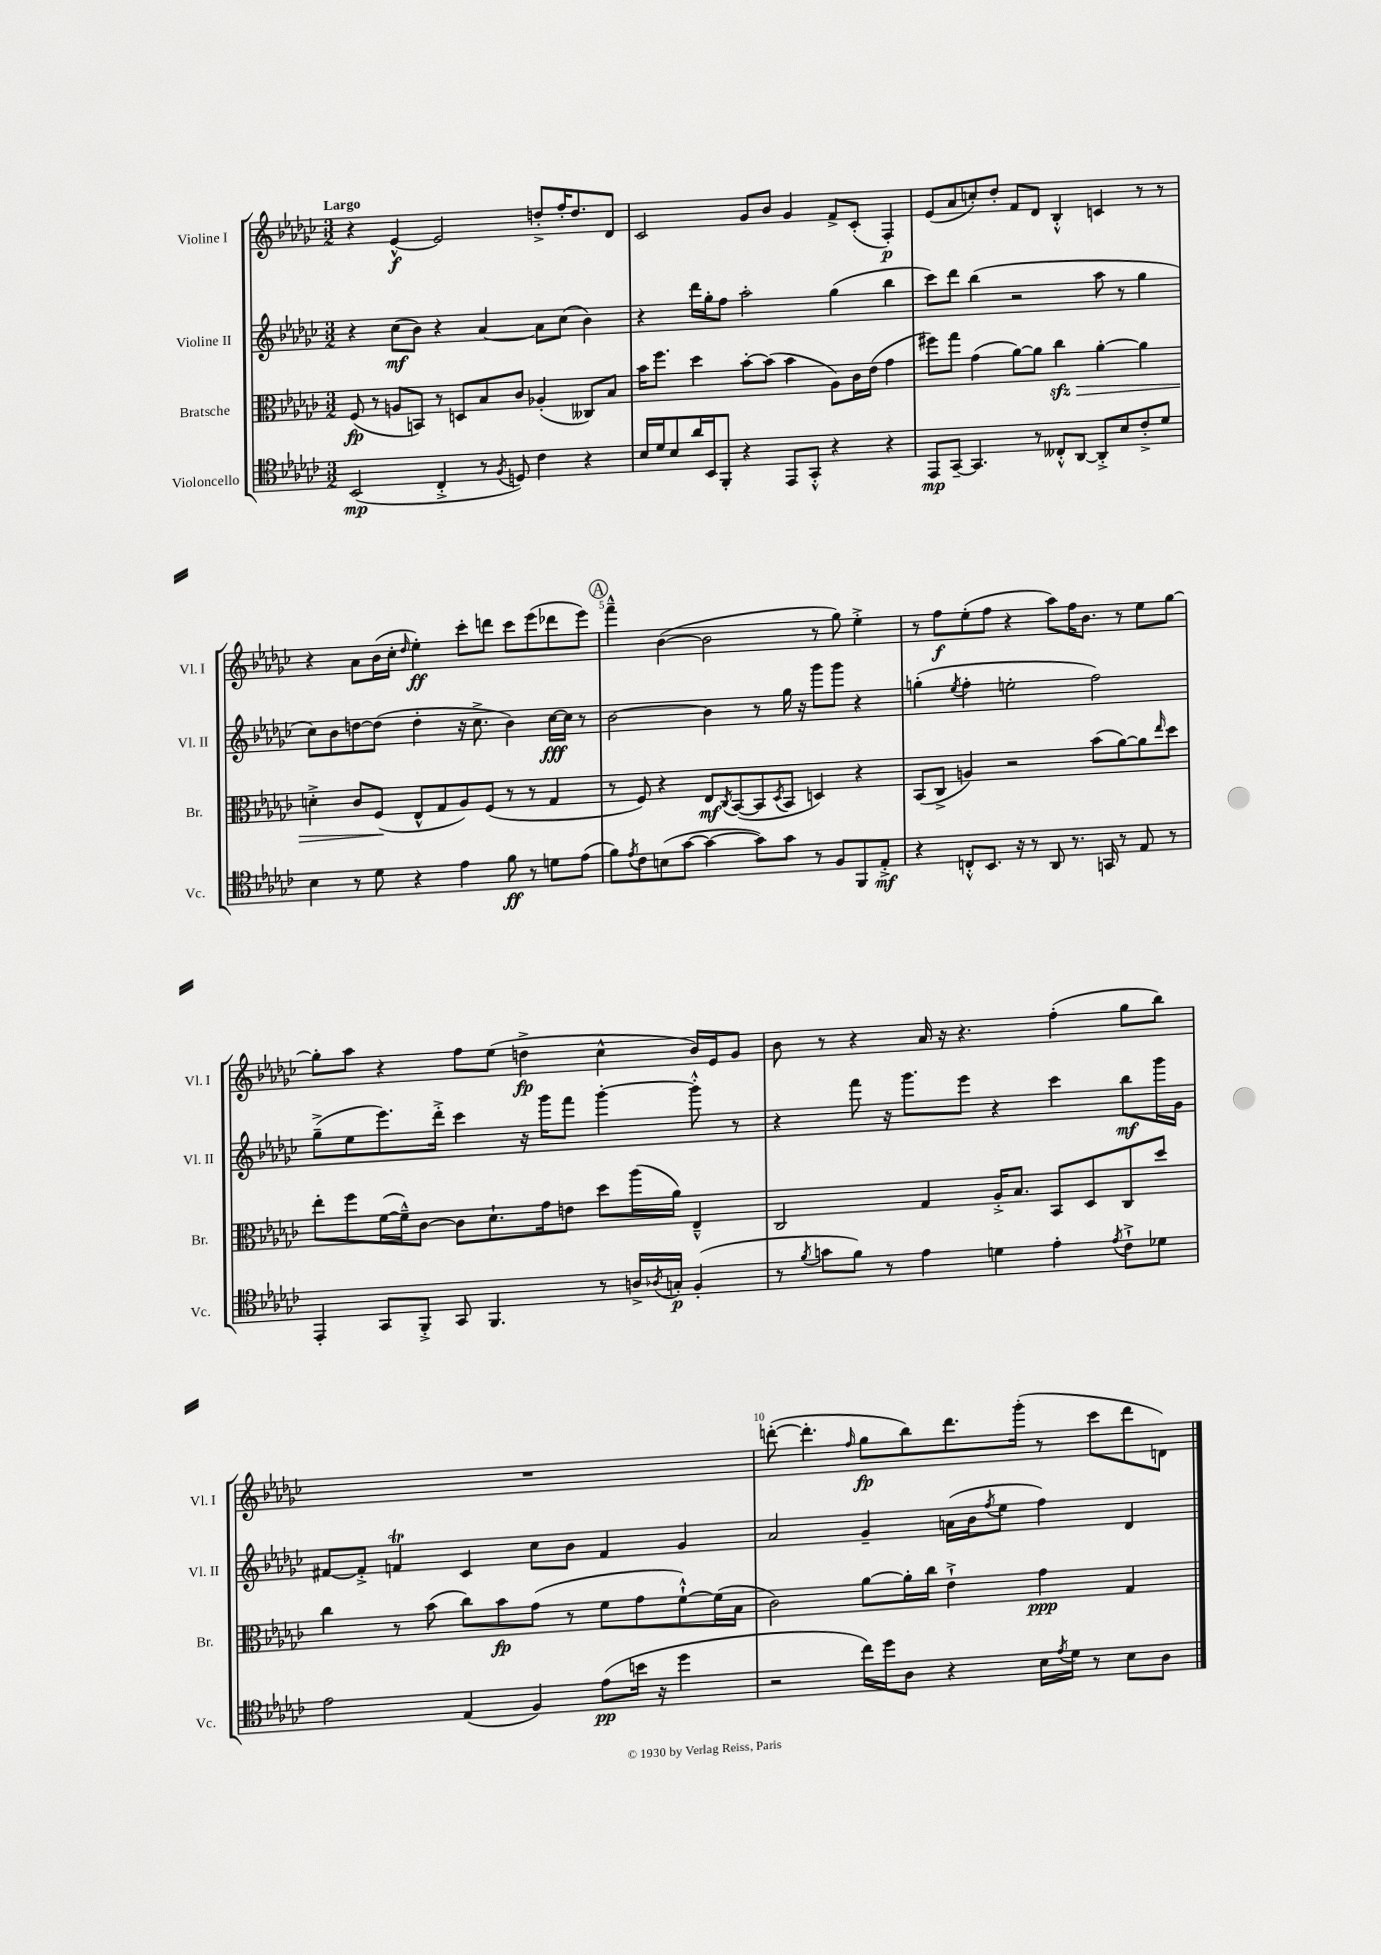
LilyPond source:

<<
\new StaffGroup <<
\new Staff = "s0" \with { instrumentName = "Violine I" shortInstrumentName = "Vl. I" } {
    \clef treble \key ges \major \numericTimeSignature \time 3/2 \tempo "Largo"
    r4 ees'4~-^\f ees'2 d''8-.-> f''16-. d''8. des'8 |
    ces'2 ges'8 bes'8 ges'4 f'8-> ces'8-.( f4-.\p) |
    ees'8( aes'8 c''8-.) des''8-. f'8 des'8 bes4-.-^ c'4 r8 r8 |
    r4 aes'8 bes'16( ces''16-. \grace { des''16 } ees''4-.\ff) ces'''8-. d'''8 ces'''8 ees'''8( des'''8 ees'''8) |
    \mark \markup { \circle "A" } f'''4---^ bes'4~( bes'2 r8 ges''8) ees''4-.-> |
    r8 f''8\f ees''8-.( f''8 r4 aes''8) f''16 bes'8. r8 ees''8 ges''8~ |
    ges''8-. aes''8 r4 f''8 ees''8( d''4->\fp ces''4-^ bes'16) ees'16 ges'8 |
    bes'8 r8 r4 aes'16 r16 r4. f''4-.( ges''8 bes''8) |
    R1. |
    d'''8~-.( d'''4.-. \grace { f''16 } ges''8\fp bes''8) d'''8. ges'''16-.( r8 ces'''8 d'''8 d'8) \bar "|." |
}
\new Staff = "s1" \with { instrumentName = "Violine II" shortInstrumentName = "Vl. II" } {
    \clef treble \key ges \major \numericTimeSignature \time 3/2
    r4 ces''8\mf( bes'8) r4 aes'4~ aes'8 ces''8( bes'4) |
    r4 des'''16 ges''16-. f''8 aes''2-. ges''4( bes''4 |
    ces'''8) des'''8 bes''4( r2 aes''8 r8 ges''4 |
    ces''8) bes'8 d''8~ d''8( d''4-. r16 ces''8.-> bes'4) ces''16~\fff ces''16 r8 |
    \mark \markup { \circle "A" } bes'2~ bes'4 r8 ges''16 r16 ges'''8 ges'''8 r4 |
    g''4-.( \acciaccatura { ees''8 } f''4-. e''2-. f''2) |
    ges''8--->( ees''8 ees'''8.) des'''16-.-> ces'''4 r16 ges'''16 f'''8 ges'''4~-. ges'''8-.-^ r8 |
    r4 f'''8 r16 ges'''8. ees'''8 r4 ces'''4 bes''8\mf ges'''16 ges'16 |
    fis'8~ fis'8-.-> f'4\trill ces'4 ces''8 bes'8 f'4 ges'4 |
    aes'2 ges'4-- a'16( bes'16 \acciaccatura { f''8 } ees''8 f''4) des'4 \bar "|." |
}
\new Staff = "s2" \with { instrumentName = "Bratsche" shortInstrumentName = "Br." } {
    \clef alto \key ges \major \numericTimeSignature \time 3/2
    f8\fp( r8 a8 b,8) r8 d8 bes8 ces'8 aes4-.( ceses8) bes8 |
    bes'16 f''8. des''4 bes'8~-. bes'8( bes'4 aes8) ces'16 ees'16( ges'4 |
    fis''8) ges''8 ges'4( aes'8~) aes'8 ces''4\sfz\> aes'4~-. aes'4 |
    d'4-.-> ces'8 f8\!( ees8-^ ges8 aes8) f8( r8 r8 ges4 |
    \mark \markup { \circle "A" } r8 f8) r4 ees8\mf \acciaccatura { ces8 } bes,8~( bes,8 \acciaccatura { des8 } bes,8 d4) r4 |
    bes,8( ces8-> a4) r2 bes'8( aes'8~) aes'8 \grace { ees''16 } des''8 |
    ees''8-. f''8 f'16~( f'16---^) ces'8~ ces'8 des'8.-! ges'16 e'8 des''8 aes''16( aes'16) ees4---^ |
    ces2 ges4 aes16-.-> bes8. bes,8 des8 ces8 des''8 |
    ces''4 r8 bes'8( ces''8) bes'8\fp ges'8( r8 f'8 ges'8 f'8~-!-^) f'16( bes16 |
    ces'2) aes'8~ aes'16-. ces''16 ees'4-!-> ges'4\ppp ges4 \bar "|." |
}
\new Staff = "s3" \with { instrumentName = "Violoncello" shortInstrumentName = "Vc." } {
    \clef tenor \key ges \major \numericTimeSignature \time 3/2
    bes,2\mp( ces4-.-> r8 \acciaccatura { f8 } d8) ces'4 r4 |
    bes16 des'16 bes8 aes'16 bes,16 f,8-. r4 ees,8 ges,8-.-^ r4 r4 |
    ees,8\mp ges,8~-- ges,4. r8 ceses8-.-^ aes,8~ aes,8-.-> bes8 ces'8-.-> des'8 |
    bes4 r8 des'8 r4 ees'4 f'8\ff r8 d'8 ees'8( |
    \mark \markup { \circle "A" } f'8) \acciaccatura { ees'8 } ces'8 b8( ges'8~ ges'4~ ges'8) ges'8 r8 f8 f,8 ees8-.->\mf |
    r4 c8-.-^ bes,8. r16 r8 aes,8 r8. g,16 r8 ees8 r8 |
    ees,4-. ges,8 f,8-.-> ges,8 f,4. r8 a16-> \acciaccatura { aes8 } g16-.\p f4-.( |
    r8 \acciaccatura { f'8 } g'8 f'8) r8 ees'4 d'4 ees'4-. \acciaccatura { ees'8 } ces'8-!-> des'8 |
    ees'2 ees4( f4) ees'8\pp( b'16 r16 des''4 |
    r2 ces''16) des''16 aes8 r4 bes16 \acciaccatura { ees'8 } des'16 r8 bes8 aes8 \bar "|." |
}
>>
>>
\layout { \context { \Score \override BarNumber.break-visibility = ##(#f #t #t) barNumberVisibility = #(every-nth-bar-number-visible 5) } }
